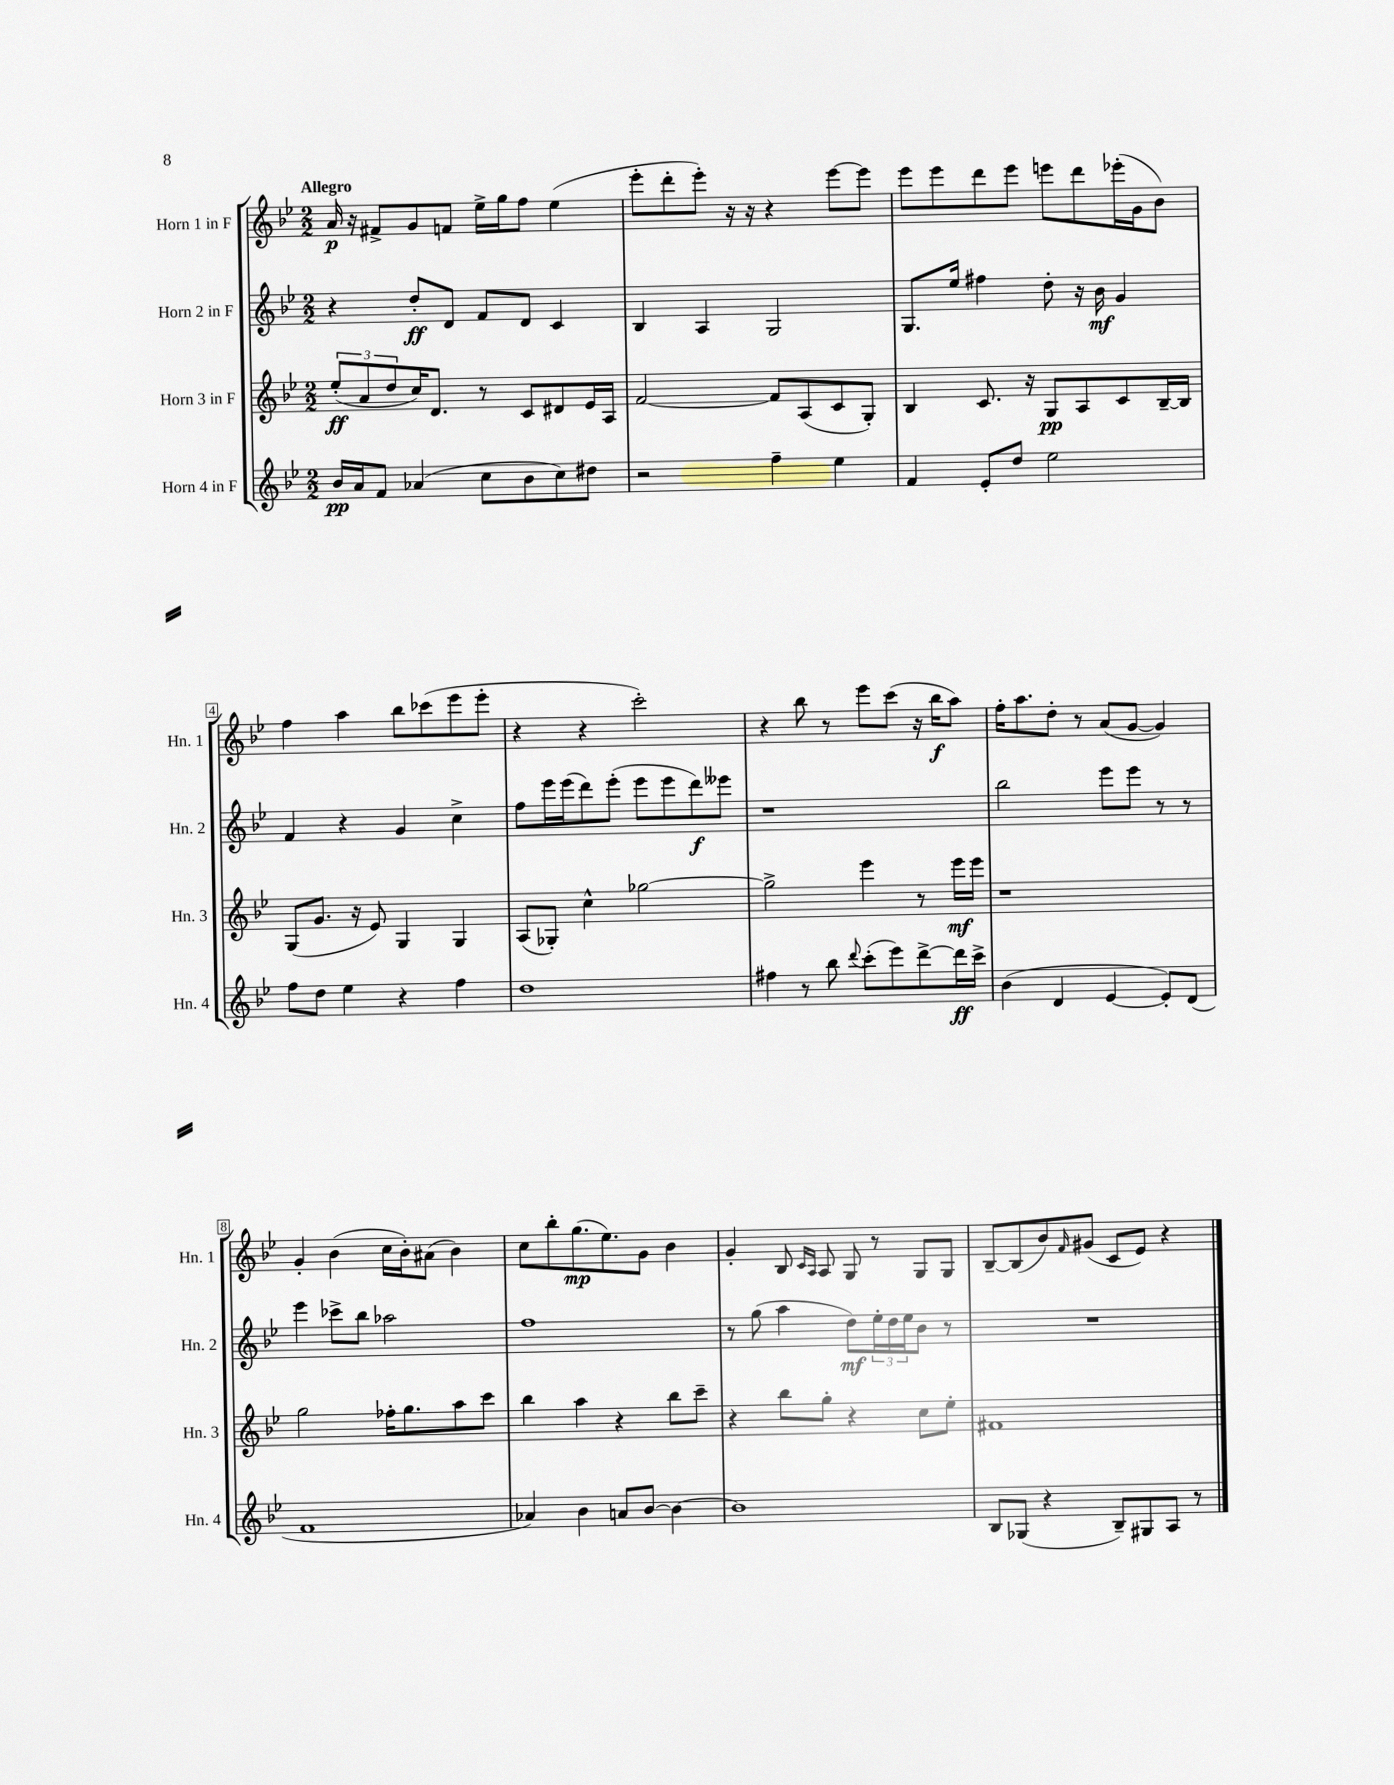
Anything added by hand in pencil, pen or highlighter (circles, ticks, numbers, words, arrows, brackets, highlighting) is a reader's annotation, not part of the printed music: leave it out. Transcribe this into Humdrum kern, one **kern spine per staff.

**kern	**dynam	**kern	**dynam	**kern	**dynam	**kern	**dynam
*part4	*part4	*part3	*part3	*part2	*part2	*part1	*part1
*staff4	*staff4	*staff3	*staff3	*staff2	*staff2	*staff1	*staff1
*I"Horn 4 in F	*	*I"Horn 3 in F	*	*I"Horn 2 in F	*	*I"Horn 1 in F	*
*I'Hn. 4	*	*I'Hn. 3	*	*I'Hn. 2	*	*I'Hn. 1	*
*clefG2	*	*clefG2	*	*clefG2	*	*clefG2	*
*k[b-e-]	*	*k[b-e-]	*	*k[b-e-]	*	*k[b-e-]	*
*M2/2	*	*M2/2	*	*M2/2	*	*M2/2	*
=1	=1	=1	=1	=1	=1	=1	=1
!	!	!	!	!	!	!LO:TX:a:B:t=Allegro	!
16b-/LL	pp	(12ee-'/L	ff	4r	.	16a/	p
16a/J	.	.	.	.	.	16r	.
.	.	12a/	.	.	.	.	.
8f/J	.	.	.	.	.	8f#X^/L	.
.	.	12dd/	.	.	.	.	.
(4a-X/	.	16cc/K)	.	8dd'/L	ff	8g/	.
.	.	8.d/J	.	.	.	.	.
.	.	.	.	8d/J	.	8fn/J	.
8cc\L	.	8r	.	8f/L	.	16ee-^\LL	.
.	.	.	.	.	.	16gg\J	.
8b-\	.	8c/L	.	8d/J	.	8ff\J	.
8cc\)	.	8d#X/	.	4c/	.	(4ee-\	.
8dd#X\J	.	16e-/L	.	.	.	.	.
.	.	16A/JJ	.	.	.	.	.
=2	=2	=2	=2	=2	=2	=2	=2
2r	.	[2f/	.	4B-/	.	8eee-'\L	.
.	.	.	.	.	.	8ddd'\	.
.	.	.	.	4A/	.	8eee-'\J)	.
.	.	.	.	.	.	16r	.
.	.	.	.	.	.	16r	.
4ff~\	.	8f/L]	.	2G/	.	4r	.
.	.	(8A/	.	.	.	.	.
4ee-\	.	8c/	.	.	.	[8eee-\L	.
.	.	8G'/J)	.	.	.	8eee-\J]	.
=3	=3	=3	=3	=3	=3	=3	=3
4f/	.	4B-/	.	8.G/L	.	8eee-\L	.
.	.	.	.	.	.	8eee-\	.
.	.	.	.	16ee-/Jk	.	.	.
8e-'/L	.	8.c/	.	4ff#X\	.	8ddd\	.
8dd/J	.	.	.	.	.	8eee-\J	.
.	.	16r	.	.	.	.	.
2ee-\	.	8G/L	pp	8dd'\	.	8eeen\L	.
.	.	8A/	.	16r	.	8ddd\	.
.	.	.	.	16b-\	mf	.	.
.	.	8c/	.	4g/	.	(16eee-X'\L	.
.	.	.	.	.	.	16g\J	.
.	.	[16B-~/L	.	.	.	8b-\J)	.
.	.	16B-/JJ]	.	.	.	.	.
!!LO:LB:g=z
=4	=4	=4	=4	=4	=4	=4	=4
8ff\L	.	(8G/L	.	4f/	.	4ff\	.
8dd\J	.	8.g/J	.	.	.	.	.
4ee-\	.	.	.	4r	.	4aa\	.
.	.	16r	.	.	.	.	.
.	.	8e-/)	.	.	.	.	.
4r	.	4G/	.	4g/	.	8bb-\L	.
.	.	.	.	.	.	(8ccc-X\	.
4ff\	.	4G/	.	4cc^\	.	8eee-\	.
.	.	.	.	.	.	8eee-'\J	.
=5	=5	=5	=5	=5	=5	=5	=5
1dd	.	(8A/L	.	8ff\L	.	4r	.
.	.	8G-X'/J)	.	16eee-\L	.	.	.
.	.	.	.	(16eee-\J	.	.	.
.	.	4cc^^\	.	8ddd\)	.	4r	.
.	.	.	.	(8eee-'\J	.	.	.
.	.	[2gg-X\	.	8eee-\L	.	2ccc'\)	.
.	.	.	.	8eee-\	.	.	.
.	.	.	.	8ddd\)	f	.	.
.	.	.	.	8eee--X\J	.	.	.
=6	=6	=6	=6	=6	=6	=6	=6
4ff#X\	.	2gg-^\]	.	1r	.	4r	.
8r	.	.	.	.	.	8bb-\	.
8bb-\	.	.	.	.	.	8r	.
8qqddd/	.	.	.	.	.	.	.
(8ccc'\L	.	4eee-\	.	.	.	8eee-\L	.
8eee-\)	.	.	.	.	.	(8ccc\J	.
[8ddd^\	.	8r	.	.	.	16r	.
.	.	.	.	.	.	16bb-\KL	f
16ddd\L]	ff	16eee-\LL	mf	.	.	8aa\J)	.
16ccc^\JJ	.	16eee-\JJ	.	.	.	.	.
=7	=7	=7	=7	=7	=7	=7	=7
(4b-\	.	1r	.	2bb-\	.	16ff'\KL	.
.	.	.	.	.	.	8.aa\	.
4d/	.	.	.	.	.	8dd'\J	.
.	.	.	.	.	.	8r	.
[4e-/	.	.	.	8eee-\L	.	(8a/L	.
.	.	.	.	8eee-\J	.	[8g/J	.
8e-'/L])	.	.	.	8r	.	4g/])	.
(8d/J	.	.	.	8r	.	.	.
!!LO:LB:g=z
=8	=8	=8	=8	=8	=8	=8	=8
1f	.	2gg\	.	4eee-\	.	4g'/	.
.	.	.	.	8ccc-X^\L	.	(4b-\	.
.	.	.	.	8bb-\J	.	.	.
.	.	16ff-X'\KL	.	2aa-X\	.	16cc\LL	.
.	.	8.gg\	.	.	.	16b-'\J)	.
.	.	.	.	.	.	(8a#X\J	.
.	.	8aa\	.	.	.	4b-\)	.
.	.	8ccc\J	.	.	.	.	.
=9	=9	=9	=9	=9	=9	=9	=9
4a-X/)	.	4bb-\	.	1ff	.	8cc\L	.
.	.	.	.	.	.	8bb-'\	.
4b-\	.	4aa\	.	.	.	(8.gg\	mp
.	.	.	.	.	.	8.ee-\)	.
8an/L	.	4r	.	.	.	.	.
[8b-/J	.	.	.	.	.	8g\J	.
4b-\_	.	8bb-\L	.	.	.	4b-\	.
.	.	8ccc~\J	.	.	.	.	.
=10	=10	=10	=10	=10	=10	=10	=10
1b-]	.	4r	.	8r	.	4g'/	.
.	.	.	.	(8gg\	.	.	.
.	.	8bb-\L	.	4aa\	.	8B-/	.
.	.	.	.	.	.	16qqc/LL	.
.	.	.	.	.	.	16qqA/JJ	.
.	.	8gg'\J	.	.	.	8A/	.
.	.	4r	.	8dd\L)	mf	8G/	.
.	.	.	.	24ee-'\L	.	8r	.
.	.	.	.	24dd\	.	.	.
.	.	.	.	24ee-\J	.	.	.
.	.	8cc\L	.	8b-\J	.	8G/L	.
.	.	8ee-'\J	.	8r	.	8G/J	.
=11	=11	=11	=11	=11	=11	=11	=11
8B-/L	.	1f#X	.	1r	.	[8B-~/L	.
(8G-X/J	.	.	.	.	.	(8B-/]	.
4r	.	.	.	.	.	8b-/)	.
.	.	.	.	.	.	16qqf/	.
.	.	.	.	.	.	(8g#X/J	.
8B-~/L)	.	.	.	.	.	8c/L	.
8G#X/	.	.	.	.	.	8e-/J)	.
8A/J	.	.	.	.	.	4r	.
8r	.	.	.	.	.	.	.
==	==	==	==	==	==	==	==
*-	*-	*-	*-	*-	*-	*-	*-
